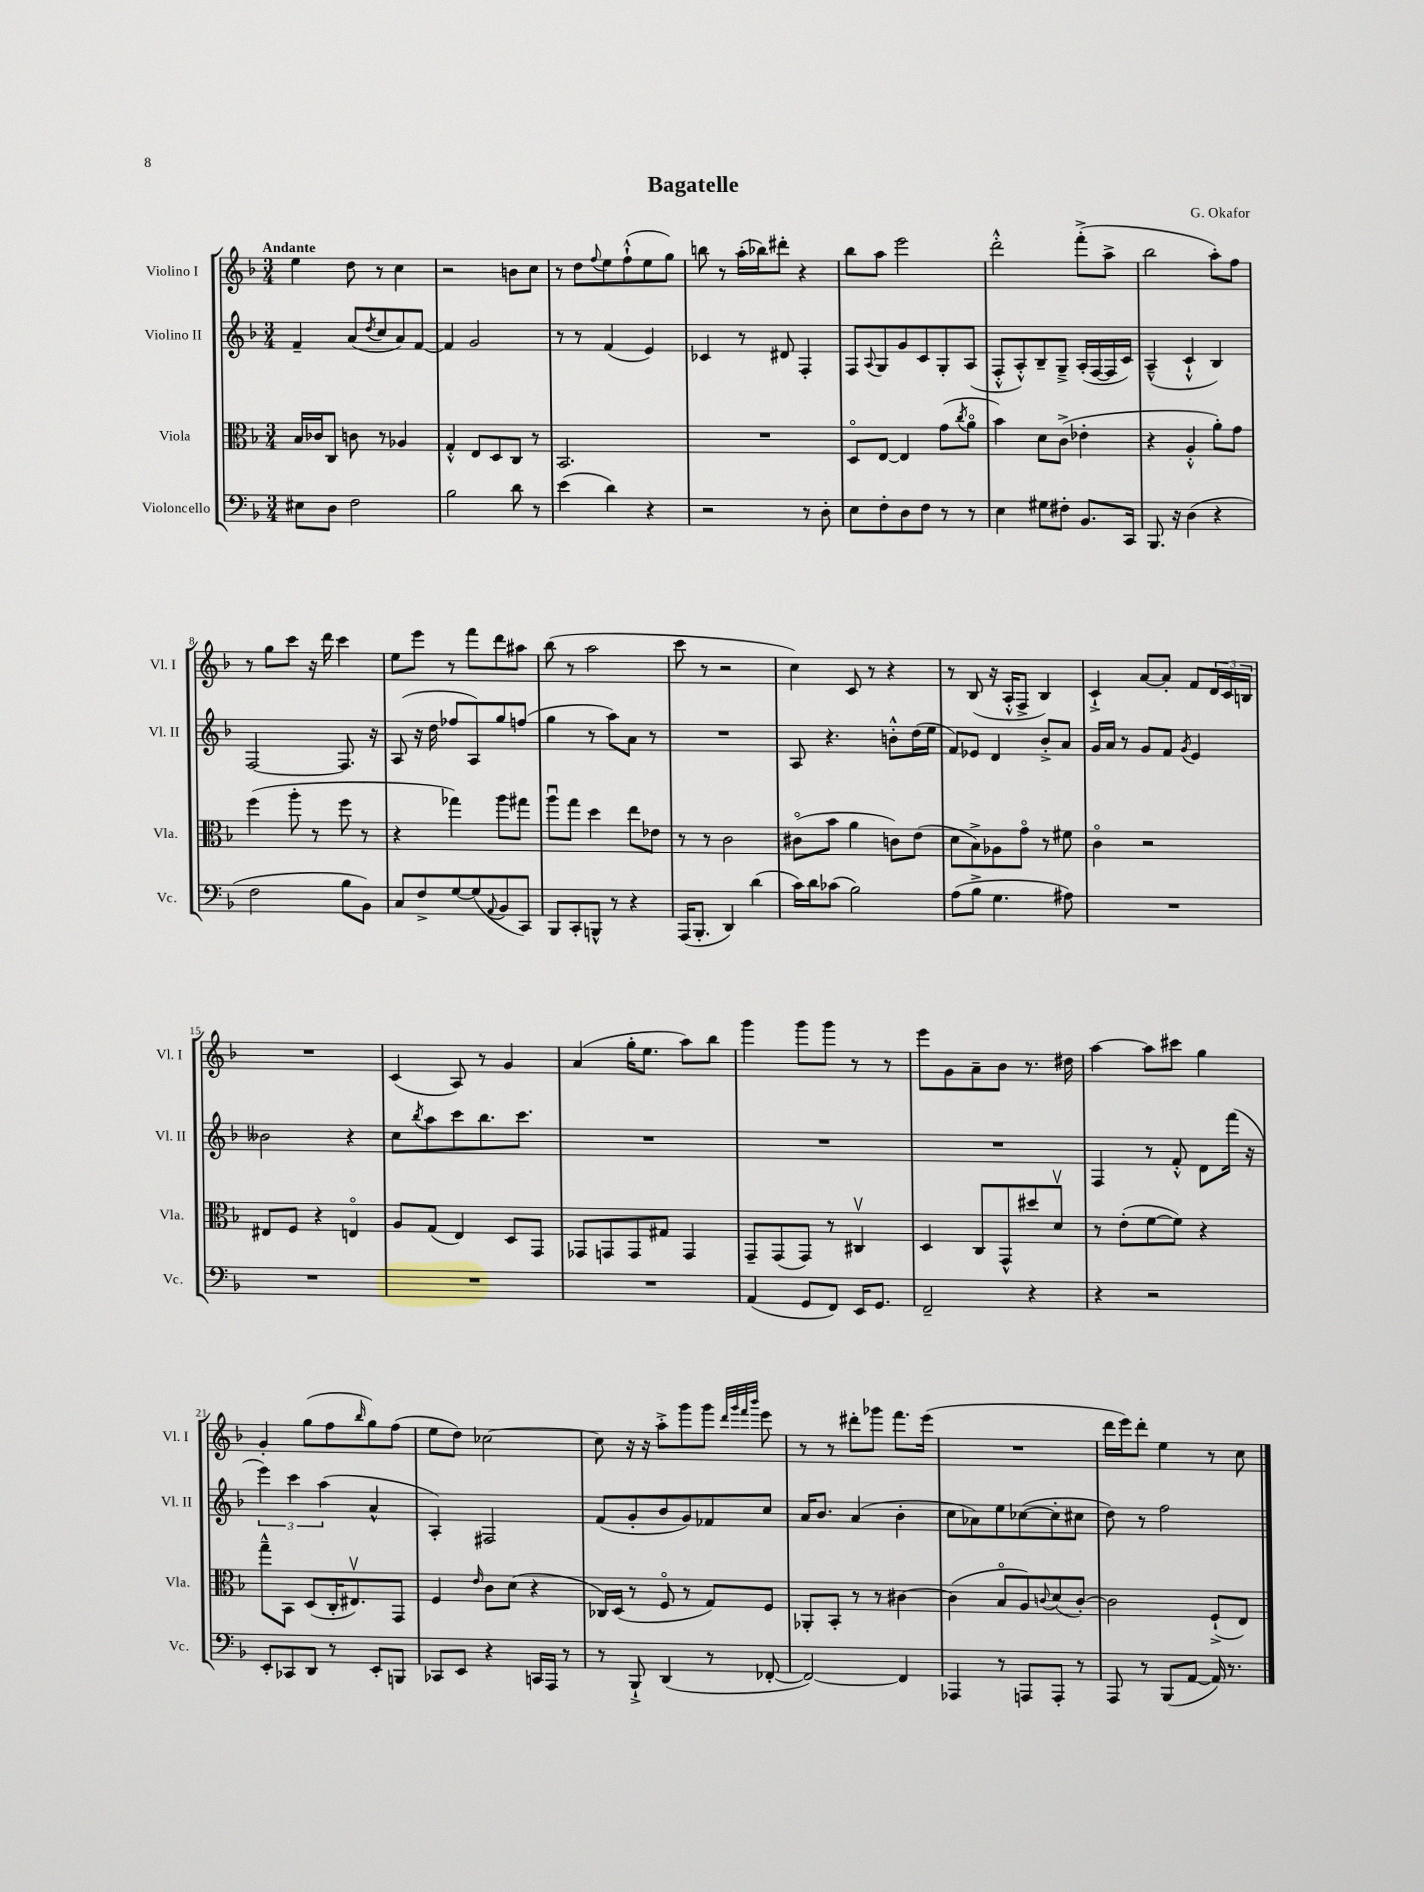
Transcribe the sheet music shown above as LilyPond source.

\header { title = "Bagatelle" composer = "G. Okafor" }
<<
\new StaffGroup <<
\new Staff = "s0" \with { instrumentName = "Violino I" shortInstrumentName = "Vl. I" } {
    \clef treble \key f \major \numericTimeSignature \time 3/4 \tempo "Andante"
    e''4 d''8 r8 c''4 |
    r2 b'8 c''8 |
    r8 d''8 \appoggiatura { f''8 } e''8 f''8-!-^( e''8 g''8) |
    b''8 r8 a''16-.( bes''16) dis'''8-. r4 |
    bes''8 a''8 e'''2 |
    d'''2-.-^ f'''8-.->( a''8-> |
    bes''2 a''8-.) f''8 |
    r8 g''8 c'''8 r16 d'''16 c'''4 |
    e''8 e'''8 r8 f'''8 d'''8 ais''8 |
    bes''8( r8 a''2 |
    c'''8 r8 r2 |
    c''4) c'8 r8 r4 |
    r8 bes8( r16 a16-.-^ f8-> bes4) |
    c'4-!-> a'8~ a'8-. f'8 \tuplet 3/2 { d'16 c'16 b16 } |
    R2. |
    c'4( a8) r8 g'4 |
    a'4( g''16-. e''8. a''8) bes''8 |
    g'''4 g'''8 g'''8 r8 r8 |
    e'''8 g'8 a'8-- bes'8 r8. dis''16 |
    a''4~ a''8 cis'''8 g''4 |
    g'4-. g''8( f''8 \grace { bes''16 } g''8) f''8( |
    e''8 d''8) ces''2~ |
    ces''8 r16 r16 a''8-.-> g'''8 g'''8 \grace { d'''32 g'''32 f'''32 bes'''32 } e'''8 |
    r8 r8 dis'''8-. ges'''8 f'''8. e'''16( |
    R2. |
    d'''16 e'''16) d'''8-. e''4 r8 c''8 \bar "|." |
}
\new Staff = "s1" \with { instrumentName = "Violino II" shortInstrumentName = "Vl. II" } {
    \clef treble \key f \major \numericTimeSignature \time 3/4
    f'4-- a'8( \acciaccatura { d''8 } c''8 a'8) f'8~ |
    f'4 g'2 |
    r8 r8 f'4( e'4) |
    ces'4 r8 dis'8 f4-. |
    f8 \appoggiatura { a8 } g8 g'8 c'8 g8-. a8( |
    f8-.-^ a8-.-^) bes8-- g8---> a16-.( f16~ f16 c'16) |
    a4---^( c'4-!-^ bes4) |
    f2~ f8. r16 |
    a8( r16 d''16 fes''8 a8) g''8 f''8( |
    g''4 r8 a''8) a'8 r8 |
    R2. |
    a8 r4. b'8-.-^ d''16( e''16 |
    f'8) ees'8 d'4 bes'8-.-> a'8 |
    g'16 a'16 r8 g'8 f'8 \acciaccatura { g'8 } e'4 |
    beses'2 r4 |
    c''8 \acciaccatura { bes''8 } a''8 c'''8 bes''8. c'''8. |
    R2. |
    R2. |
    R2. |
    f4 r8 f'8-.-^ d'8 f'''16( r16 |
    \tuplet 3/2 { e'''4) c'''4 a''4( } a'4-^ |
    a4-.) fis2 |
    f'8( g'8-. bes'8 g'8) fes'8 c''8 |
    a'16 bes'8. a'4( bes'4-. |
    c''8 aes'8) e''8 ces''8~( ces''8-. cis''8 |
    d''8) r8 f''2 \bar "|." |
}
\new Staff = "s2" \with { instrumentName = "Viola" shortInstrumentName = "Vla." } {
    \clef alto \key f \major \numericTimeSignature \time 3/4
    bes16 ces'16 c8 c'8 r8 aes4 |
    g4-.-^ e8 d8 c8 r8 |
    bes,2. |
    R2. |
    d8\flageolet e8~ e4 g'8( \acciaccatura { c''8 } a'8\flageolet |
    bes'4) d'8 c'8->( ees'4-. |
    r4 a4-.-^ a'8-.) g'8 |
    f''4( a''8-. r8 f''8 r8 |
    r4 ges''4) a''8 gis''8 |
    a''8\downbow g''8 d''4 e''8 ees'8 |
    r8 r8 c'2 |
    cis'8\flageolet( bes'8 a'4 c'8) e'8( |
    d'8 bes8->) aes8 g'8\flageolet r8 fis'8 |
    c'4\flageolet r2 |
    eis8 f8 r4 e4\flageolet |
    a8 g8( e4) d8 g,8 |
    ges,8 g,8 g,8 gis8 g,4 |
    g,8-- g,8( g,8) r8 cis4\upbow |
    d4 c8 g,8-^ dis''8 d'8\upbow |
    r8 e'8-.( f'8~ f'8) r4 |
    g''8---^ bes,8 d8( c16-. eis8.\upbow) g,8 |
    f4 \grace { e'16 } c'8 d'8( r4 |
    ces16) d16( r8 f8\flageolet r8 g8) f8 |
    aes,8-. bes,8-. r8 r8 cis'4~ |
    cis'4( bes8\flageolet a8) \appoggiatura { c'8 } d'8( c'8~-.) |
    c'2 f8-!->( e8) \bar "|." |
}
\new Staff = "s3" \with { instrumentName = "Violoncello" shortInstrumentName = "Vc." } {
    \clef bass \key f \major \numericTimeSignature \time 3/4
    eis8 d8 f2 |
    bes2 d'8 r8 |
    e'4( d'4) r4 |
    r2 r8 d8-. |
    e8 f8-. d8 f8 r8 r8 |
    e4 gis8 fis8-. bes,8. c,16 |
    bes,,8. r16 d4( r4 |
    f2 bes8 bes,8) |
    c8 f8-> g8~ g8( \appoggiatura { a,8 } bes,8 c,8) |
    bes,,8 c,8-. b,,8-^ r8 r4 |
    a,,16( bes,,8.-. d,4) d'4( |
    c'16) d'16 ces'8( bes2) |
    a8( bes8-> g4. ais8) |
    R2. |
    R2. |
    R2. |
    R2. |
    a,4( g,8 f,8) e,16 g,8. |
    f,2-- r4 |
    r4 r2 |
    e,8-. ces,8 d,8 r8 e,8-. b,,8 |
    ces,8 e,8 r4 c,16 a,,16 r8 |
    r8 bes,,8-!-> d,4( r8 fes,8~-. |
    fes,2~) fes,4 |
    aes,,4 r8 a,,8 a,,8-. r8 |
    a,,8 r8 bes,,8( a,8~ a,16) r8. \bar "|." |
}
>>
>>
